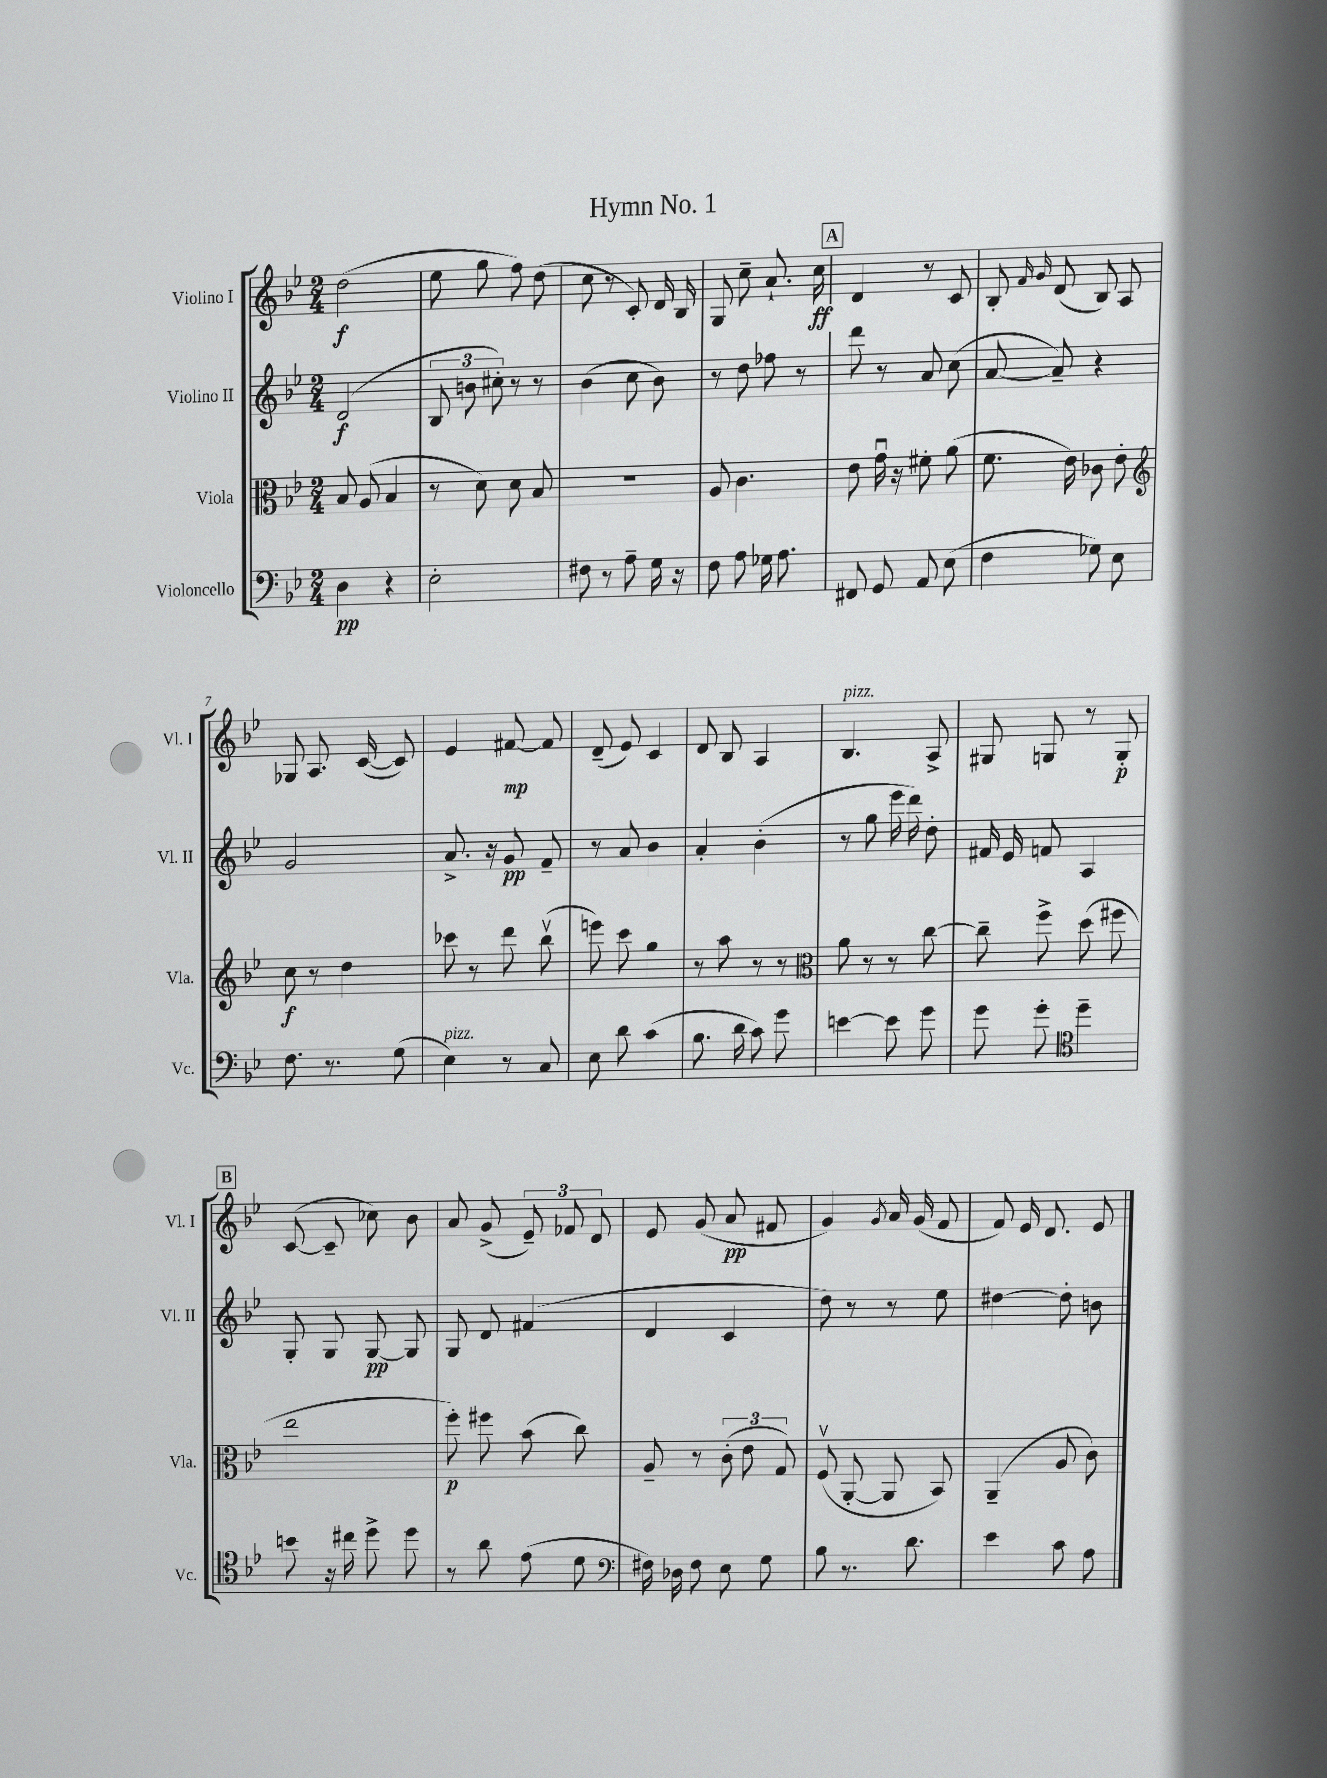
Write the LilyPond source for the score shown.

\header { title = "Hymn No. 1" }
<<
\new StaffGroup <<
\new Staff = "s0" \with { instrumentName = "Violino I" shortInstrumentName = "Vl. I" } {
    \clef treble \key bes \major \numericTimeSignature \time 2/4
    \autoBeamOff d''2\f( |
    ees''8 g''8 f''8) d''8( |
    c''8 r8 c'8-.) d'16 bes16 |
    g8 c''8-- a'8.-! c''16\ff |
    \mark \markup { \box "A" } d'4 r8 c'8 |
    bes8-. \grace { f'16 g'16 } d'8( bes8) a8 |
    ges8 a8. c'16~( c'8) |
    ees'4 fis'8~\mp fis'8 |
    d'8--( ees'8) c'4 |
    d'8 bes8 a4 |
    bes4.^\markup { \italic "pizz." } a8-> |
    gis8 g8 r8 g8-.\p |
    \mark \markup { \box "B" } c'8~( c'8-- ces''8) bes'8 |
    a'8 g'8->( \tuplet 3/2 { ees'8--) fes'8 d'8 } |
    ees'8 g'8( a'8\pp fis'8 |
    g'4) \acciaccatura { g'8 } a'16 g'16( f'8 |
    f'8) ees'16 d'8. ees'8 \bar "|." |
}
\new Staff = "s1" \with { instrumentName = "Violino II" shortInstrumentName = "Vl. II" } {
    \clef treble \key bes \major \numericTimeSignature \time 2/4
    \autoBeamOff d'2\f( |
    \tuplet 3/2 { bes8 b'8 cis''8-.) } r8 r8 |
    bes'4( c''8 bes'8) |
    r8 d''8 fes''8 r8 |
    \mark \markup { \box "A" } d'''8 r8 a'8 c''8( |
    a'8~ a'8--) r4 |
    g'2 |
    a'8.-> r16 g'8\pp f'8-- |
    r8 a'8 bes'4 |
    a'4-. bes'4-.( |
    r8 g''8 ees'''16 d'''16) d''8-. |
    fis'16 ees'16 f'8 a4 |
    \mark \markup { \box "B" } g8-. g8 g8~\pp g8 |
    g8 d'8 fis'4( |
    d'4 c'4 |
    d''8) r8 r8 ees''8 |
    dis''4~ dis''8-. b'8 \bar "|." |
}
\new Staff = "s2" \with { instrumentName = "Viola" shortInstrumentName = "Vla." } {
    \clef alto \key bes \major \numericTimeSignature \time 2/4
    \autoBeamOff bes8 a8( bes4 |
    r8 d'8) d'8 bes8 |
    R2 |
    a8 c'4. |
    \mark \markup { \box "A" } ees'8 g'16\downbow r16 fis'8-. a'8( |
    f'8. ees'16) ces'8 ees'8-. |
    \clef treble c''8\f r8 d''4 |
    ces'''8 r8 d'''8 bes''8\upbow( |
    e'''8) c'''8 g''4 |
    r8 a''8 r8 r8 |
    \clef alto a'8 r8 r8 c''8~ |
    c''8-- f''8-> d''8( fis''8 |
    \mark \markup { \box "B" } ees''2 |
    f''8-.\p) fis''8 bes'8( c''8) |
    a8-- r8 \tuplet 3/2 { c'8-.( ees'8 g8) } |
    f8\upbow( a,8~-. a,8 bes,8) |
    a,4--( a8 c'8) \bar "|." |
}
\new Staff = "s3" \with { instrumentName = "Violoncello" shortInstrumentName = "Vc." } {
    \clef bass \key bes \major \numericTimeSignature \time 2/4
    \autoBeamOff d4\pp r4 |
    ees2-. |
    fis8 r8 a8-- g16 r16 |
    f8 a8 ges16 a8. |
    \mark \markup { \box "A" } fis,8 g,8 a,8 ees8( |
    f4 ges8) ees8 |
    f8. r8. g8( |
    ees4^\markup { \italic "pizz." }) r8 c8 |
    ees8 d'8 c'4( |
    bes8. d'16 c'8) g'8 |
    e'4~ e'8 g'8 |
    g'8 g'8-. \clef tenor d''4-- |
    \mark \markup { \box "B" } b'8 r16 cis''16 d''8-> d''8 |
    r8 a'8 ees'8( d'8 |
    \clef bass fis16) des16 fis8 ees8 g8 |
    bes8 r8. d'8. |
    ees'4 c'8 a8 \bar "|." |
}
>>
>>
